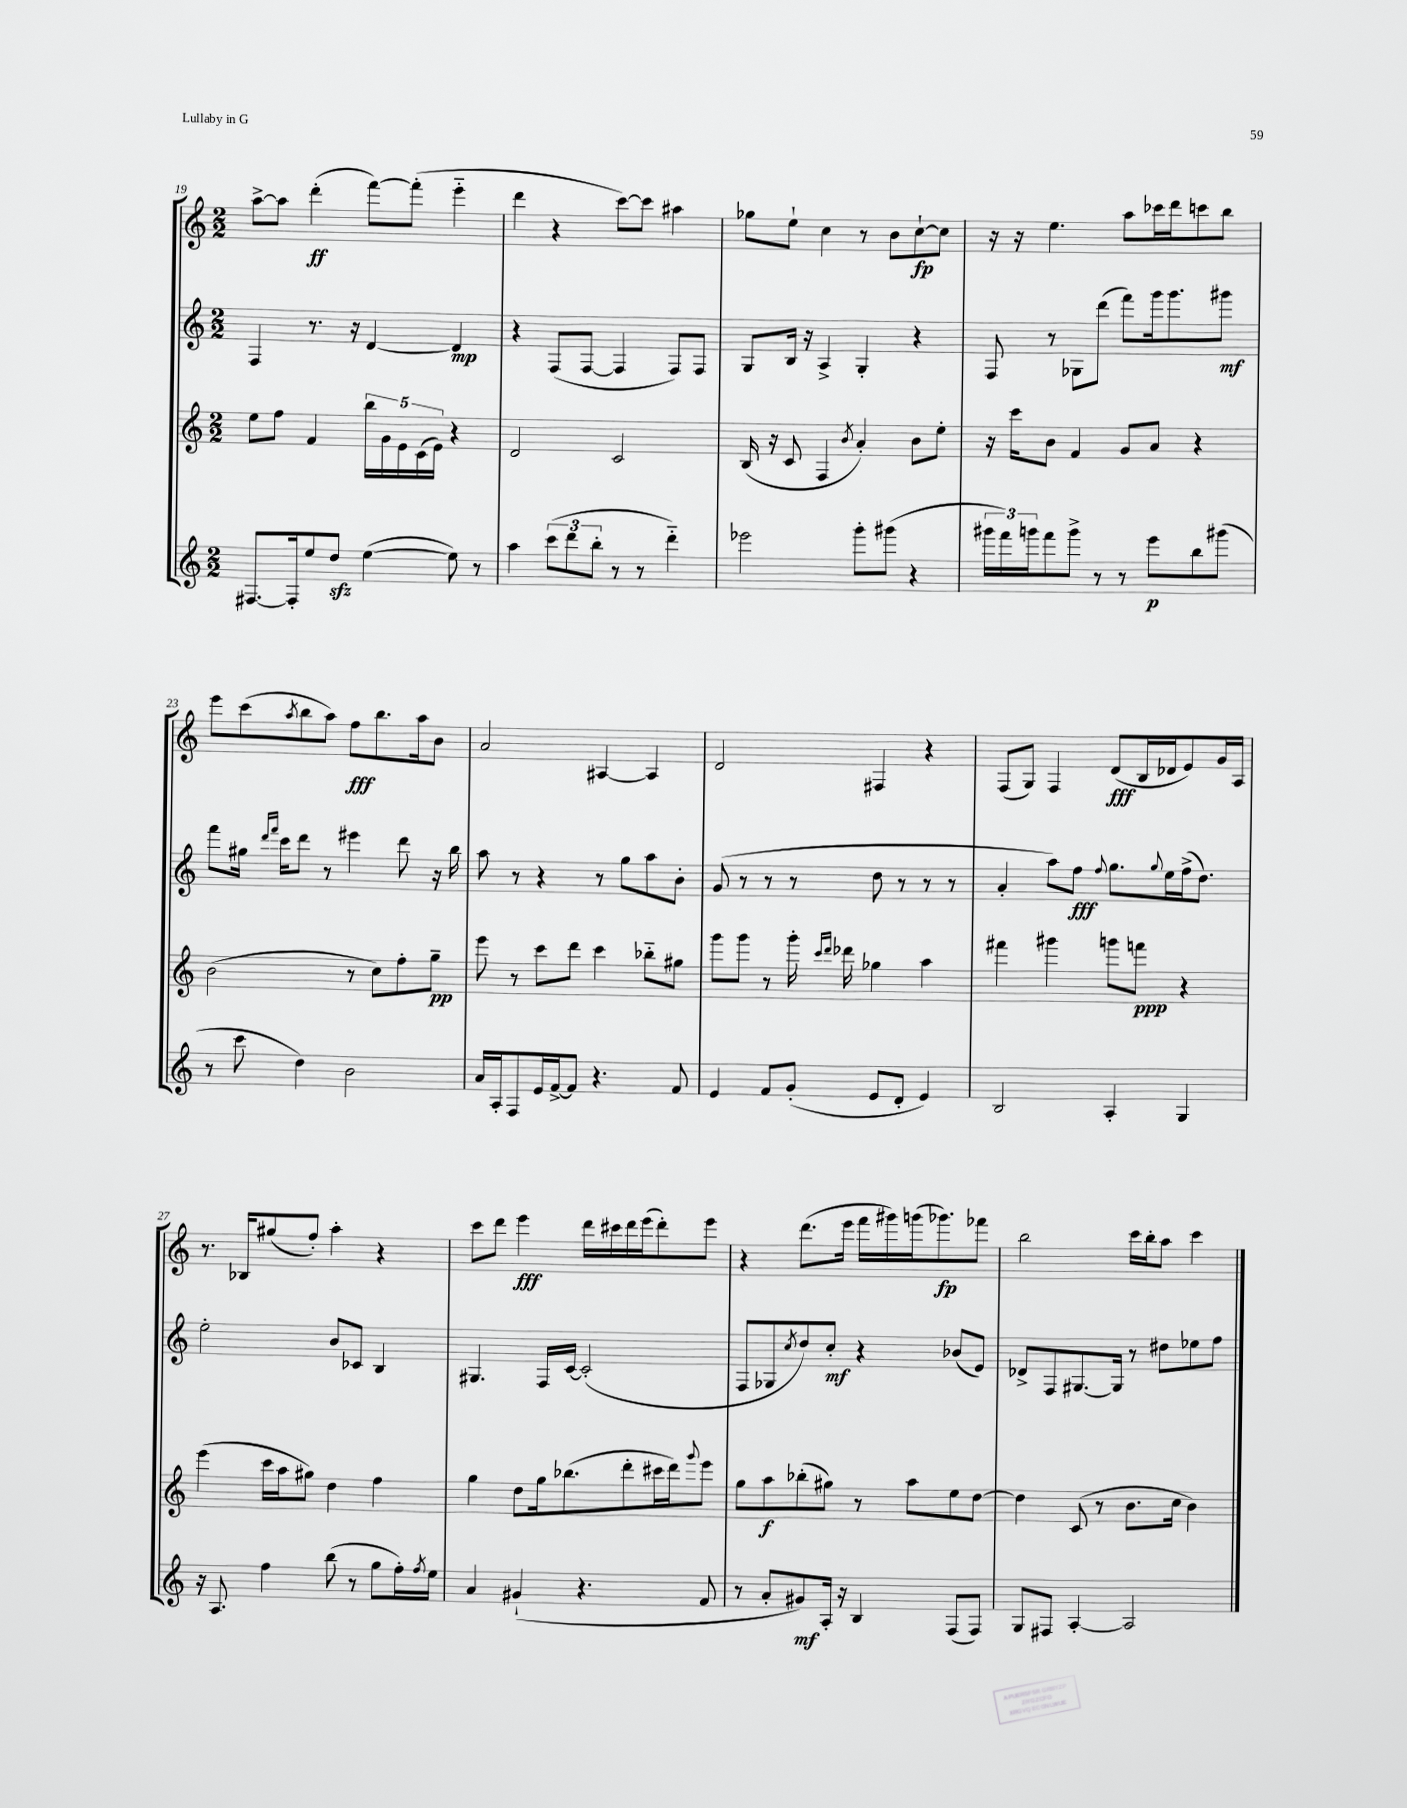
<<
\new StaffGroup <<
\new Staff = "s0" {
    \clef treble \key c \major \numericTimeSignature \time 2/2
    a''8~-> a''8 d'''4-.\ff( f'''8~) f'''8-.( e'''4-_ |
    d'''4 r4 c'''8~) c'''8 ais''4 |
    ges''8 e''8-! c''4 r8 b'8 c''8~-!\fp c''8 |
    r16 r16 e''4. a''8 ces'''16 d'''16 c'''8 b''8 |
    e'''8 c'''8( \acciaccatura { a''8 } b''8 a''8) f''8\fff b''8. a''16 b'8 |
    a'2 ais4~ ais4 |
    d'2 fis4 r4 |
    f8( g8) f4 d'8\fff( b16 des'16 e'8) g'16 a16 |
    r8. bes16 gis''8( f''8-.) a''4-. r4 |
    c'''8 d'''8 e'''4\fff d'''16 cis'''16 d'''16 e'''16( d'''8-.) e'''8 |
    r4 d'''8.( e'''16 f'''16 gis'''16) g'''16( ges'''8.\fp) fes'''8 |
    b''2 c'''16 b''16-. a''8 c'''4 \bar "|." |
}
\new Staff = "s1" {
    \clef treble \key c \major \numericTimeSignature \time 2/2
    f4 r8. r16 d'4~ d'4\mp |
    r4 f8( f8~ f4 f8) f8 |
    g8 b16 r16 a4-> g4-. r4 |
    f8 r8 ges8 d'''8( f'''8) g'''16 g'''8. gis'''8\mf |
    f'''8 gis''16 \grace { d'''16 f'''16 } c'''16 d'''8 r8 eis'''4 d'''8 r16 b''16 |
    a''8 r8 r4 r8 g''8 a''8 b'8-. |
    g'8( r8 r8 r8 d''8 r8 r8 r8 |
    a'4-. a''8) f''8\fff \appoggiatura { f''8 } g''8. \appoggiatura { g''8 } e''16 f''16->( d''8.) |
    e''2-. b'8 ces'8 b4 |
    gis4. f16 c'16~ c'2-.( |
    f8 ges8 \acciaccatura { c''8 } d''8) c''8-.\mf r4 bes'8( e'8) |
    des'8-> f8 gis8.~ gis16 r8 dis''8 ees''8 f''8 \bar "|." |
}
\new Staff = "s2" {
    \clef treble \key c \major \numericTimeSignature \time 2/2
    e''8 f''8 f'4 \tuplet 5/4 { b''16 g'16 e'16 c'16( e'16) } r4 |
    d'2 c'2 |
    b16( r16 c'8 f4 \acciaccatura { b'8 } a'4-.) b'8 e''8-. |
    r16 c'''16 b'8 f'4 g'8 a'8 r4 |
    b'2( r8 c''8) f''8-. g''8--\pp |
    e'''8 r8 c'''8 d'''8 c'''4 bes''8-_ gis''8 |
    g'''8 g'''8 r8 g'''16-. \grace { c'''16 d'''16 } des'''16 ges''4 a''4 |
    fis'''4 gis'''4 g'''8 f'''8\ppp r4 |
    e'''4( c'''16 a''16 gis''8) d''4 f''4 |
    g''4 d''8 g''16 bes''8.( d'''8-. cis'''16 d'''16) \appoggiatura { g'''8 } e'''8 |
    g''8 a''8\f bes''8-.( gis''8) r8 a''8 e''8 d''8~ |
    d''4 c'8( r8 b'8. c''16 b'4) \bar "|." |
}
\new Staff = "s3" {
    \clef treble \key c \major \numericTimeSignature \time 2/2
    fis8.~ fis16-. e''8 d''8\sfz e''4~( e''8) r8 |
    a''4 \tuplet 3/2 { c'''8( d'''8 b''8-. } r8 r8 d'''4-_) |
    ees'''2 g'''8-. gis'''8( r4 |
    \tuplet 3/2 { gis'''16 f'''16) g'''16 } f'''8 g'''8-> r8 r8 e'''8\p b''8 gis'''8( |
    r8 c'''8 d''4) b'2 |
    a'16 a16-. f8 e'16 f'16~-> f'8 r4. f'8 |
    e'4 f'8 g'8-.( e'8 d'8-. e'4) |
    b2 a4-. g4 |
    r16 a8. f''4 b''8( r8 g''8 f''16-.) \acciaccatura { f''8 } e''16 |
    a'4 gis'4-!( r4. f'8 |
    r8 a'8-. gis'8\mf) a16-. r16 b4 f8( f8) |
    g8 fis8 a4~-. a2 \bar "|." |
}
>>
>>
\layout { \context { \Score currentBarNumber = #19 } }
